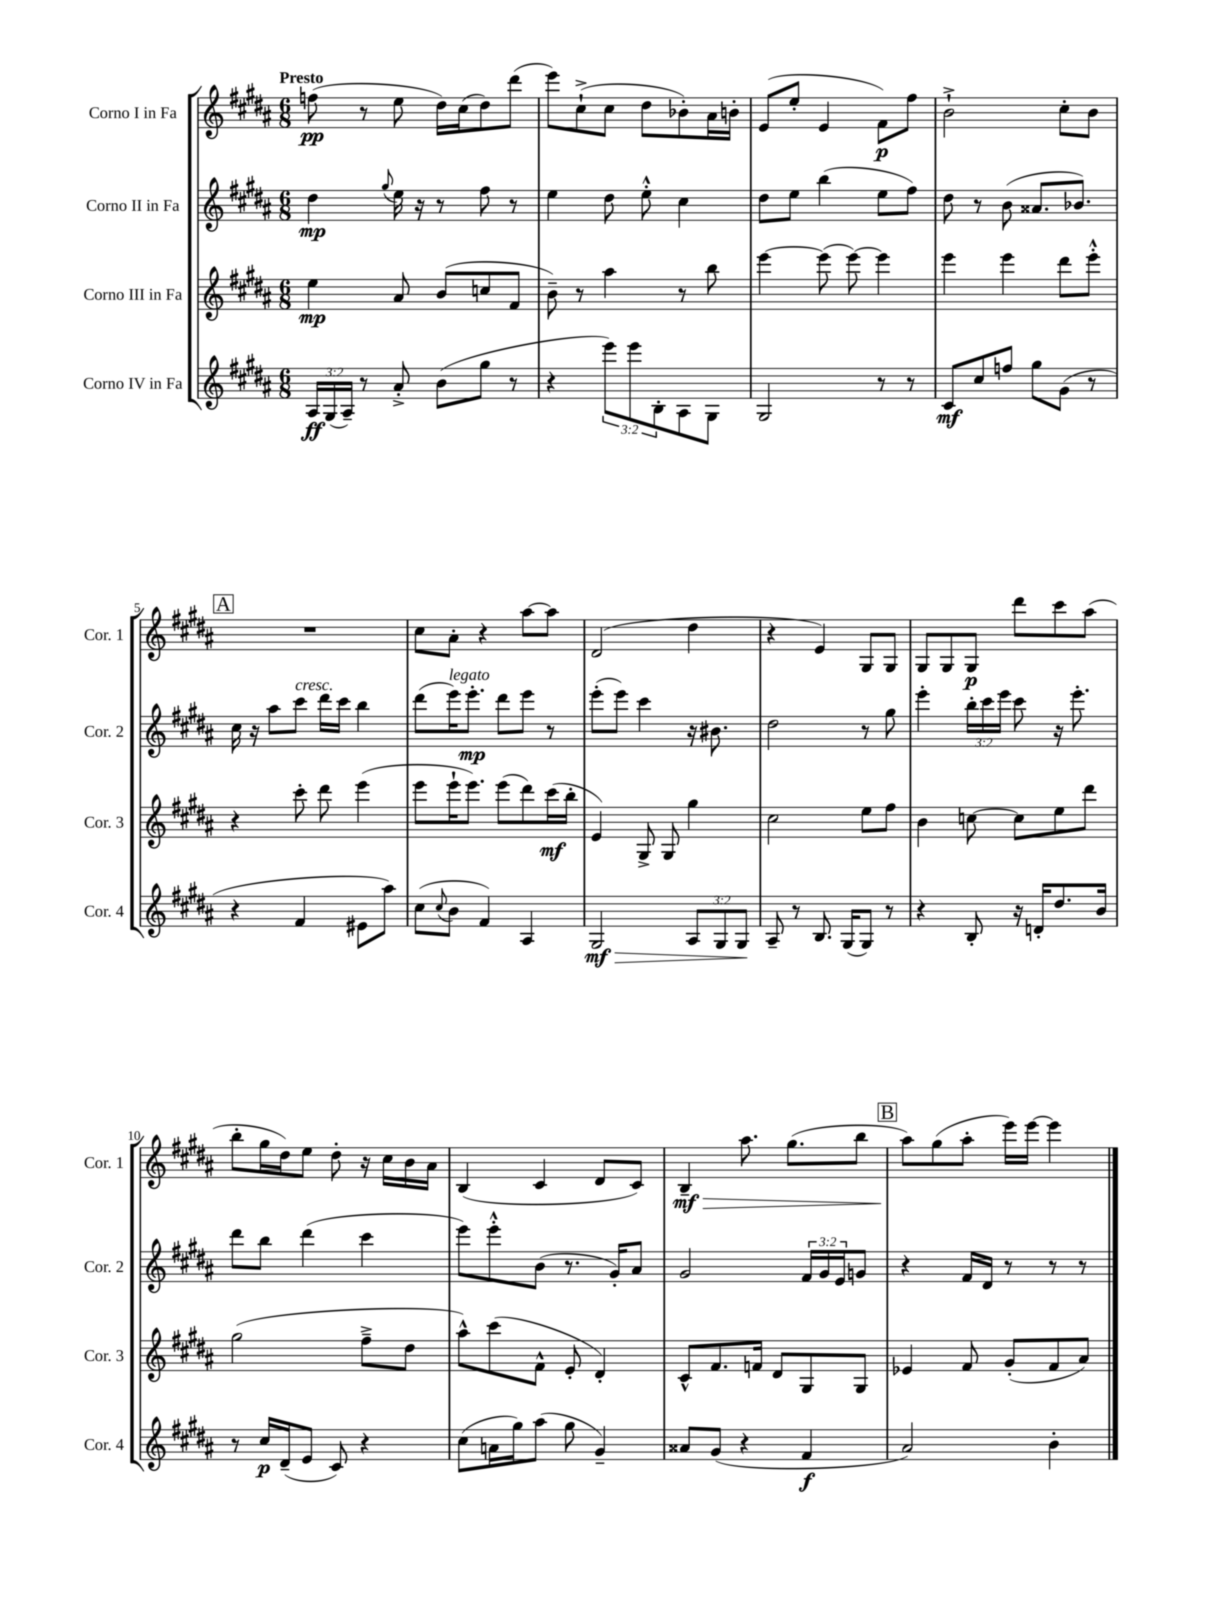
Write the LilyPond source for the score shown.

<<
\new StaffGroup <<
\new Staff = "s0" \with { instrumentName = "Corno I in Fa" shortInstrumentName = "Cor. 1" } {
    \clef treble \key b \major \numericTimeSignature \time 6/8 \tempo "Presto"
    f''8\pp( r8 e''8 dis''16) cis''16( dis''8) dis'''8( |
    e'''8) cis''8-!->( cis''8 dis''8 bes'8-.) ais'16 b'16-. |
    e'8( e''8-. e'4 fis'8\p) fis''8 |
    b'2-!-> cis''8-. b'8 |
    \mark \markup { \box "A" } R2. |
    cis''8 ais'8-. r4 ais''8~ ais''8 |
    dis'2( dis''4 |
    r4 e'4) gis8 gis8 |
    gis8 gis8 gis8\p dis'''8 cis'''8 ais''8( |
    b''8-. gis''16 dis''16) e''8 dis''8-. r16 cis''16 b'16 ais'16 |
    b4( cis'4 dis'8 cis'8) |
    b4--\mf\> ais''8. gis''8.( b''8 |
    \mark \markup { \box "B" } ais''8\!) gis''8( ais''8-. e'''16) e'''16~ e'''4 \bar "|." |
}
\new Staff = "s1" \with { instrumentName = "Corno II in Fa" shortInstrumentName = "Cor. 2" } {
    \clef treble \key b \major \numericTimeSignature \time 6/8 \override Staff.TupletNumber.text = #tuplet-number::calc-fraction-text
    dis''4\mp \appoggiatura { gis''8 } e''16 r16 r8 fis''8 r8 |
    e''4 dis''8 e''8-.-^ cis''4 |
    dis''8 e''8 b''4( e''8 fis''8) |
    dis''8 r8 b'8( aisis'8. bes'8.) |
    \mark \markup { \box "A" } cis''16 r16 ais''8 cis'''8^\markup { \italic "cresc." } dis'''16 cis'''16 b''4 |
    dis'''8( e'''16^\markup { \italic "legato" }) e'''8.-.\mp dis'''8 e'''8 r8 |
    e'''8-.( e'''8) cis'''4 r16 bis'8. |
    dis''2 r8 gis''8 |
    e'''4-. \tuplet 3/2 { b''16-. cis'''16 e'''16 } cis'''8 r16 e'''8.-. |
    dis'''8 b''8 dis'''4( cis'''4 |
    e'''8) e'''8-.-^ b'8( r8. gis'16-.) ais'8 |
    gis'2 \tuplet 3/2 { fis'16 gis'16 e'16 } g'8 |
    \mark \markup { \box "B" } r4 fis'16 dis'16 r8 r8 r8 \bar "|." |
}
\new Staff = "s2" \with { instrumentName = "Corno III in Fa" shortInstrumentName = "Cor. 3" } {
    \clef treble \key b \major \numericTimeSignature \time 6/8
    e''4\mp ais'8 b'8( c''8 fis'8 |
    b'8--) r8 ais''4 r8 b''8 |
    e'''4~ e'''8( e'''8~) e'''4 |
    e'''4 e'''4 dis'''8 e'''8-.-^ |
    \mark \markup { \box "A" } r4 cis'''8-. dis'''8 e'''4( |
    e'''8 e'''16-! e'''8.) e'''8( dis'''8) cis'''16\mf( b''16-. |
    e'4) gis8-> gis8 gis''4 |
    cis''2 e''8 fis''8 |
    b'4 c''8~ c''8 e''8 dis'''8 |
    gis''2( fis''8---> dis''8 |
    ais''8-^) cis'''8( fis'8-^ e'8-. dis'4-.) |
    cis'8-^ fis'8. f'16 dis'8 gis8 gis8 |
    \mark \markup { \box "B" } ees'4 fis'8 gis'8-.( fis'8 ais'8) \bar "|." |
}
\new Staff = "s3" \with { instrumentName = "Corno IV in Fa" shortInstrumentName = "Cor. 4" } {
    \clef treble \key b \major \numericTimeSignature \time 6/8 \override Staff.TupletNumber.text = #tuplet-number::calc-fraction-text
    \tuplet 3/2 { ais16\ff gis16( ais16--) } r8 ais'8-.-> b'8( gis''8 r8 |
    r4 \tuplet 3/2 { e'''8) e'''8 b8-. } ais8 gis8 |
    gis2 r8 r8 |
    cis'8\mf cis''8 f''8 gis''8 gis'8( r8 |
    \mark \markup { \box "A" } r4 fis'4 eis'8 ais''8) |
    cis''8( \appoggiatura { cis''8 } b'8 fis'4) ais4 |
    gis2\mf\> \tuplet 3/2 { ais8 gis8 gis8\! } |
    ais8-- r8 b8. gis16( gis8) r8 |
    r4 b8-. r16 d'16-. dis''8. b'16 |
    r8 cis''16\p dis'16--( e'8 cis'8) r4 |
    cis''8( a'16 gis''16) ais''8( gis''8 gis'4--) |
    aisis'8 gis'8( r4 fis'4\f |
    \mark \markup { \box "B" } ais'2) b'4-. \bar "|." |
}
>>
>>
